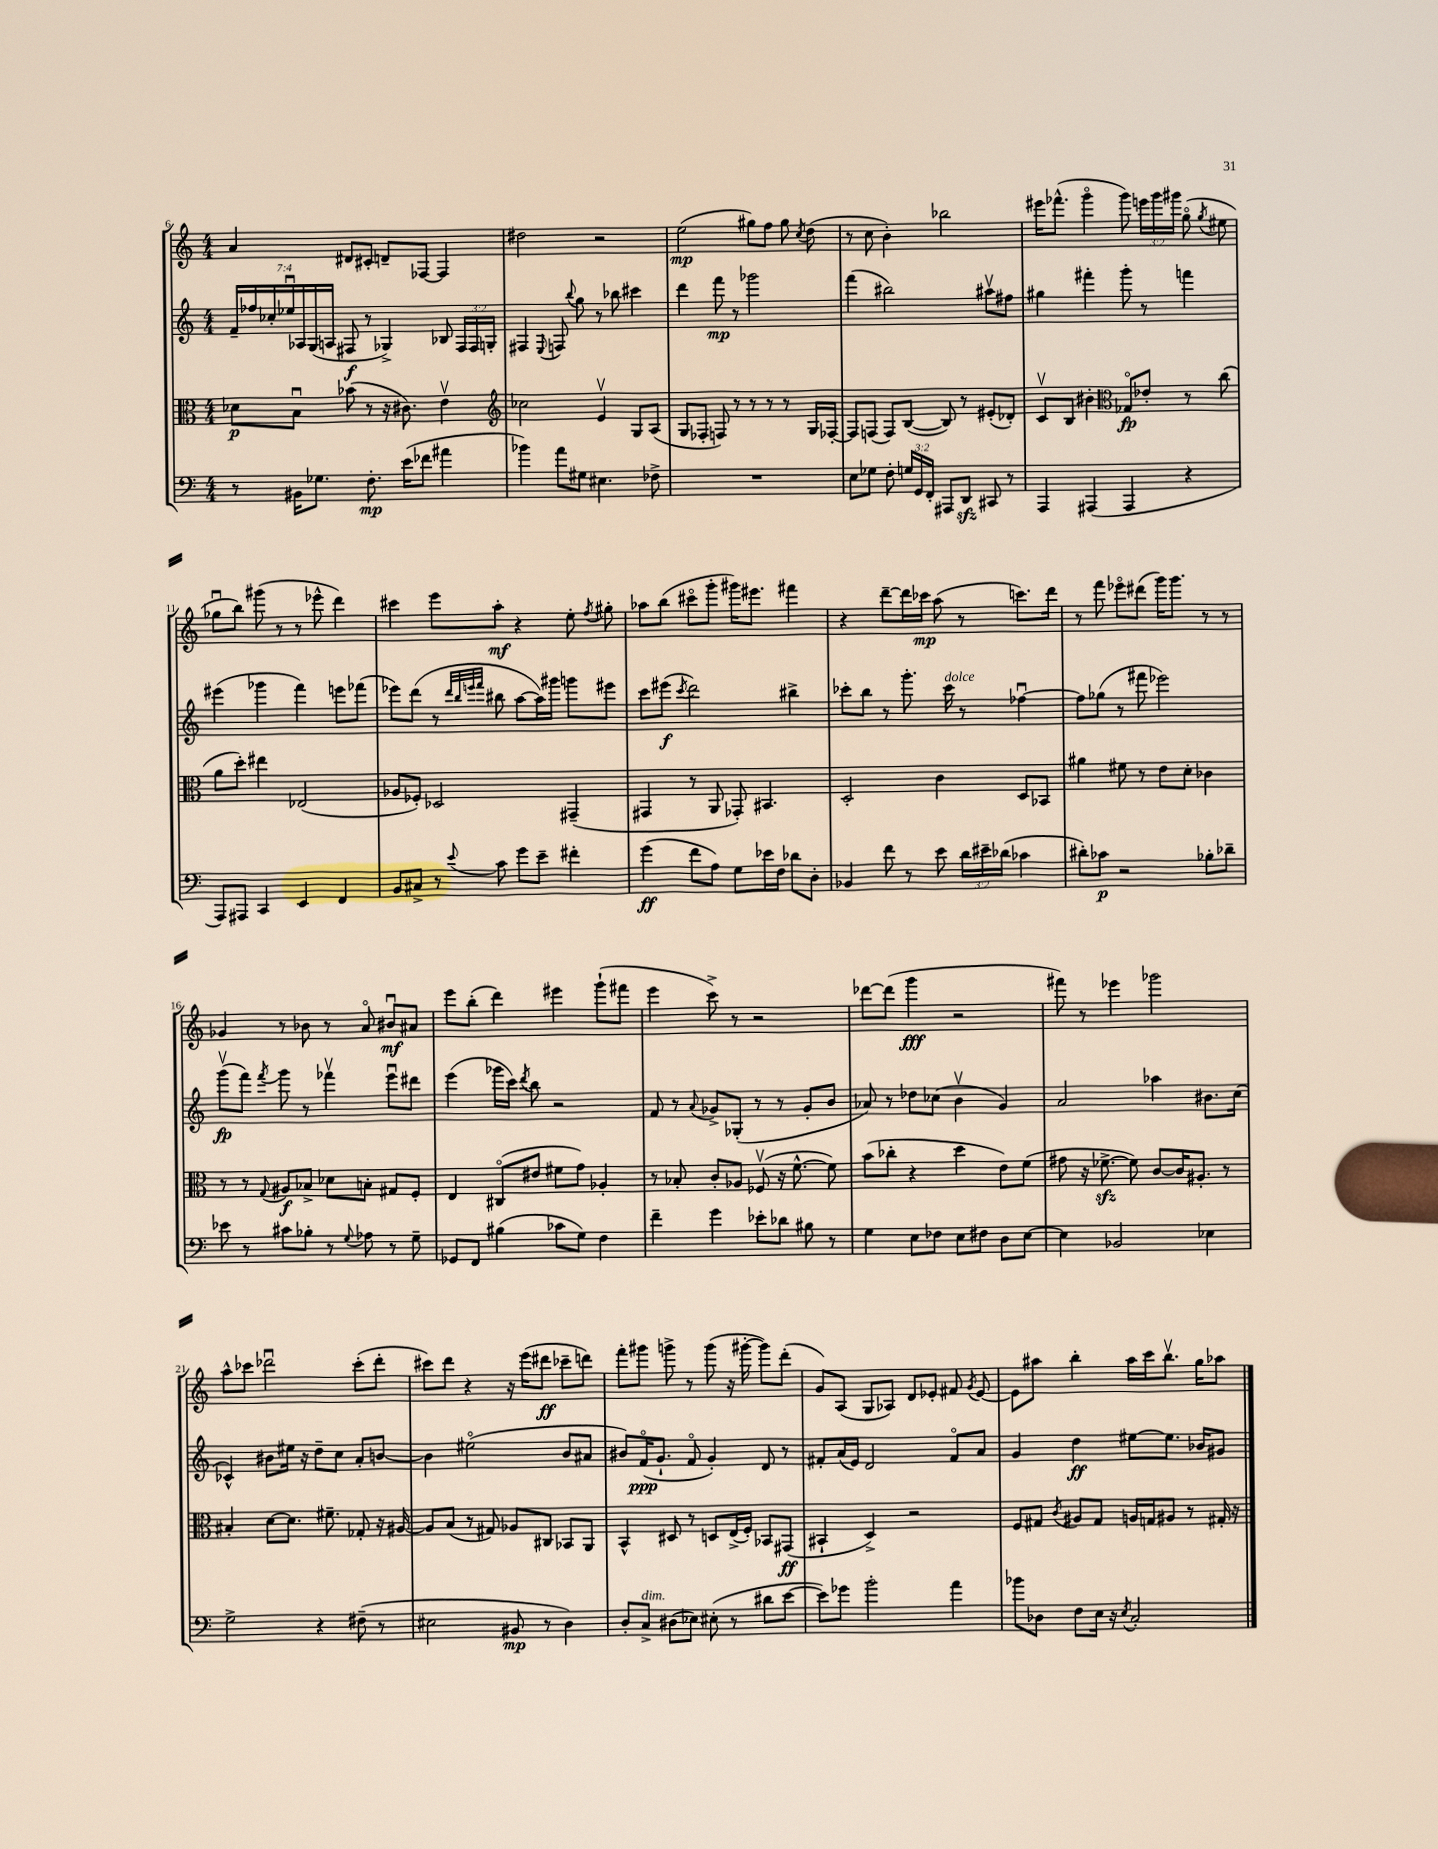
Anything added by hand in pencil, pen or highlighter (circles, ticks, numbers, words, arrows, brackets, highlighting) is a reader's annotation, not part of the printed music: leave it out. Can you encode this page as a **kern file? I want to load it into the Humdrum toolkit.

**kern	**dynam	**kern	**dynam	**kern	**dynam	**kern	**dynam
*part4	*part4	*part3	*part3	*part2	*part2	*part1	*part1
*staff4	*staff4	*staff3	*staff3	*staff2	*staff2	*staff1	*staff1
*clefF4	*	*clefC3	*	*clefG2	*	*clefG2	*
*k[]	*	*k[]	*	*k[]	*	*k[]	*
*M4/4	*	*M4/4	*	*M4/4	*	*M4/4	*
=6	=6	=6	=6	=6	=6	=6	=6
8r	.	8d-X\L	p	28f~/LL	.	4a/	.
.	.	.	.	28ff-X/	.	.	.
.	.	.	.	28cc-X'/	.	.	.
.	.	.	.	28ee-Xu/	.	.	.
16BB#X\KL	.	8Bu\J	.	.	.	.	.
.	.	.	.	28A-X/	.	.	.
.	.	.	.	(28G/	.	.	.
8.G-X\J	.	.	.	.	.	.	.
.	.	.	.	28An/JJ	.	.	.
.	.	(8b-X\	.	8F#X/	f	8d#X/L	.
8.F'\	mp	8r	.	8r	.	8c#X'/J	.
.	.	16r	.	4G-X^/)	.	8dn~/L	.
(16e\KL	.	8.c#X\)	.	.	.	.	.
8f-X\J	.	.	.	.	.	[8F-X/J	.
4a#X\	.	4ev\	.	8B-X/	.	4F-/]	.
.	.	.	.	24F#/LL	.	.	.
.	.	.	.	24F#/	.	.	.
.	.	.	.	24Gn'/JJ	.	.	.
=7	=7	=7	=7	=7	=7	=7	=7
*	*	*clefG2	*	*	*	*	*
4b-X\)	.	2cc-X\	.	4F#X/	.	2dd#X\	.
.	.	.	.	8qqE/	.	.	.
8a\L	.	.	.	8Fn/	.	.	.
.	.	.	.	8qqbb/	.	.	.
8G#X\J	.	.	.	8gg\	.	.	.
4.E#X\	.	4ev/	.	8r	.	2r	.
.	.	.	.	8bb-X\	.	.	.
.	.	8G/L	.	4ccc#X\	.	.	.
8F-X^\	.	(8A/J	.	.	.	.	.
=8	=8	=8	=8	=8	=8	=8	=8
1r	.	8G/L	.	4ddd\	.	(2ee\	mp
.	.	8F-X'/J	.	.	.	.	.
.	.	8Fn/)	.	8fff\	mp	.	.
.	.	8r	.	8r	.	.	.
.	.	8r	.	2ggg-X\	.	8gg#X\L)	.
.	.	8r	.	.	.	8ff\J	.
.	.	8r	.	.	.	8gg#\	.
.	.	.	.	.	.	8qcc/	.
.	.	16G/LL	.	.	.	(8dd\	.
.	.	[16F-X'/JJ	.	.	.	.	.
=9	=9	=9	=9	=9	=9	=9	=9
8E\L	.	8F-/L]	.	(4fff\	.	8r	.
8G-X\J	.	(8Fn/J	.	.	.	8cc\	.
8F'\	.	8F/L)	.	2bb#X\)	.	4b'\)	.
24Gn/LL	.	([8B/J	.	.	.	.	.
24GG/	.	.	.	.	.	.	.
24FF'/JJ	.	.	.	.	.	.	.
8AAA#X/L	.	8B/])	.	.	.	2bb-X\	.
8DDzz/J	.	8r	.	.	.	.	.
8CC#X/	.	(8e#X'/L	.	8aa#Xv\L	.	.	.
8r	.	8d-X'/J)	.	8ff#X\J	.	.	.
=10	=10	=10	=10	=10	=10	=10	=10
4AAA/	.	8cv/L	.	4gg#X\	.	16eee#X\KL	.
.	.	.	.	.	.	(8.fff-X^^\J	.
.	.	8B/J	.	.	.	.	.
(4AAA#X/	.	4b#X'\	.	4fff#X'\	.	4ggg\	.
*	*	*clefC3	*	*	*	*	*
4AAA#/	.	8G-X/L	fp	8ggg'\	.	8ggg\)	.
.	.	8e-X'/J	.	8r	.	24eeen\LL	.
.	.	.	.	.	.	24ggg\	.
.	.	.	.	.	.	24ggg#X\JJ	.
4r	.	8r	.	4fffn\	.	(8gg\	.
.	.	.	.	.	.	8qgg/	.
.	.	(8cc\	.	.	.	8ee#X\	.
!!LO:LB:g=z
=11	=11	=11	=11	=11	=11	=11	=11
8AAA/L)	.	8a\L	.	(4eee#X\	.	8gg-Xu\L	.
8AAA#X/J	.	8dd'\J)	.	.	.	8bb\J)	.
4CC/	.	4ee#X\	.	4ggg-X\	.	(8ggg#X\	.
.	.	.	.	.	.	8r	.
4EE/	.	(2E-X/	.	4fff\)	.	8r	.
.	.	.	.	.	.	8eee-X^^\	.
4FF/	.	.	.	8eeen\L	.	4ddd\)	.
.	.	.	.	(8fff-X\J	.	.	.
=12	=12	=12	=12	=12	=12	=12	=12
8BB/L	.	8A-X/L	.	8eee-X\L)	.	4ccc#X\	.
8C#X^/J	.	8F-X'/J)	.	(8ddd\J	.	.	.
8r	.	2D-X/	.	8r	.	8eee\L	.
.	.	.	.	32qqddd/LLL	.	.	.
.	.	.	.	32qqbb/	.	.	.
.	.	.	.	32qqeeen/	.	.	.
8qqe/	.	.	.	32qqfff/JJJ	.	.	.
8c\	.	.	.	8bb#X\	.	8aa'\J	mf
8g\L	.	.	.	[8aa\L	.	4r	.
8e~\J	.	.	.	16aa\L])	.	.	.
.	.	.	.	16ggg#X\JJ	.	.	.
4f#X'\	.	(4GG#X~/	.	8gggn\L	.	8ee'\	.
.	.	.	.	.	.	8qff/	.
.	.	.	.	8eee#X\J	.	8gg#X'\	.
=13	=13	=13	=13	=13	=13	=13	=13
(4g\	ff	4GG#X/	.	8ccc\L	.	8aa-X\L	.
.	.	.	.	(8eee#X\J	f	(8bb\J	.
.	.	.	.	8qccc/	.	.	.
8f\L	.	8r	.	2ddd\)	.	8ccc#X\L	.
8A\J)	.	8AA/	.	.	.	8ggg'\J	.
8G\L	.	8GG-X'/)	.	.	.	16ggg#X\KL)	.
.	.	.	.	.	.	8.eee#X\J	.
16e-X\L	.	4.BB#X/	.	.	.	.	.
16F\JJ	.	.	.	.	.	.	.
8d-X\L	.	.	.	4bb#X^\	.	4fff#X\	.
8D'\J	.	.	.	.	.	.	.
=14	=14	=14	=14	=14	=14	=14	=14
4BB-X/	.	2D'/	.	8ccc-X'\L	.	4r	.
.	.	.	.	8bb\J	.	.	.
8f\	.	.	.	8r	.	[8ddd~\L	.
8r	.	.	.	8.ggg'\	.	16ddd\L]	.
.	.	.	.	.	.	16ccc-X\JJ	mp
8e\	.	4c\	.	.	.	(8aa\	.
!	!	!	!	!LO:TX:a:i:t=dolce	!	!	!
.	.	.	.	16ccc-\	.	.	.
24d\LL	.	.	.	8r	.	8r	.
24e#X~\	.	.	.	.	.	.	.
(24d-X\JJ	.	.	.	.	.	.	.
4c-X\	.	8D/L	.	[4ff-Xu\	.	8.cccn\L)	.
.	.	8BB-X/J	.	.	.	.	.
.	.	.	.	.	.	16ddd\Jk	.
=15	=15	=15	=15	=15	=15	=15	=15
8d#X'\L)	.	4a#X\	.	8ff-\L]	.	8r	.
8c-X\J	p	.	.	(8gg-X\J	.	8fff\	.
2r	.	8f#X\	.	8r	.	8eee-X\L	.
.	.	8r	.	8fff#X\	.	(8ddd#X\J	.
.	.	8e\L	.	2eee-X\)	.	16ggg\KL)	.
.	.	.	.	.	.	8.ggg\J	.
.	.	8d'\J	.	.	.	.	.
8B-X'\L	.	4c-X\	.	.	.	8r	.
8d-X~\J	.	.	.	.	.	8r	.
!!LO:LB:g=z
=16	=16	=16	=16	=16	=16	=16	=16
8e-X\	.	8r	.	(8gggv\L	fp	4g-X/	.
8r	.	8r	.	8fff\J)	.	.	.
.	.	8qqG/	.	8qfff/	.	.	.
8c#X\L	.	8A#X/L	f	8ggg\	.	8r	.
8B-X'\J	.	8B-X^/J	.	8r	.	8b-X\	.
8r	.	8d-X\L	.	4fff-Xv\	.	8r	.
8qqG/	.	.	.	.	.	.	.
8A-X\	.	8Bn'\J	.	.	.	8a/	.
8r	.	8G#X/L	.	8eeeu\L	.	8b#Xu/L	mf
8G~\	.	8F'/J	.	8ddd#X\J	.	8a#X/J	.
=17	=17	=17	=17	=17	=17	=17	=17
8GG-X/L	.	4E/	.	(4eee\	.	8eee\L	.
8FF/J	.	.	.	.	.	(8bb'\J	.
(4B#X\	.	(8C#X/L	.	16ggg-X\LL	.	4ddd\)	.
.	.	.	.	16ccc\JJ)	.	.	.
.	.	.	.	8qddd/	.	.	.
.	.	8e#X/J	.	8bb\	.	.	.
8c-X\L	.	8f#X\L	.	2r	.	4eee#X\	.
8G\J)	.	8g\J)	.	.	.	.	.
4F\	.	4A-X'/	.	.	.	(8ggg`\L	.
.	.	.	.	.	.	8fff#X\J	.
=18	=18	=18	=18	=18	=18	=18	=18
4f~\	.	8r	.	8f/	.	4eee\	.
.	.	8B-X'/	.	8r	.	.	.
.	.	.	.	8qqa/	.	.	.
4g\	.	8c'/L	.	8g-X^/L	.	8ccc^\)	.
.	.	8A-X/J	.	(8G-X'/J	.	8r	.
8e-X'\L	.	(8F-Xv/	.	8r	.	2r	.
8d-X\J	.	16r	.	8r	.	.	.
.	.	[8.f^^\	.	.	.	.	.
8B#X\	.	.	.	8g-'/L	.	.	.
8r	.	8f\])	.	8b/J	.	.	.
=19	=19	=19	=19	=19	=19	=19	=19
4G\	.	(8b\L	.	8a-X/)	.	[8ddd-X\L	.
.	.	8cc-X'\J	.	8r	.	(8ddd-\J]	.
8E\L	.	4r	.	8dd-X\L	.	4ggg\	fff
8F-X\J	.	.	.	(8cc-X\J	.	.	.
8E\L	.	4dd\	.	4bv\	.	2r	.
8F#X\J	.	.	.	.	.	.	.
8D\L	.	8e\L)	.	4g/)	.	.	.
[8E\J	.	(8f\J	.	.	.	.	.
=20	=20	=20	=20	=20	=20	=20	=20
4E\]	.	8g#X\	.	2a/	.	8fff#X\)	.
.	.	16r	.	.	.	8r	.
.	.	[8.f-Xzz^\	.	.	.	.	.
2BB-X/	.	.	.	.	.	4eee-X\	.
.	.	8f-\])	.	.	.	.	.
.	.	[8c/L	.	4aa-X\	.	2ggg-X\	.
.	.	16c/K]	.	.	.	.	.
.	.	8.A#X'/J	.	.	.	.	.
4E-X\	.	.	.	8.b#X\L	.	.	.
.	.	8r	.	.	.	.	.
.	.	.	.	(16cc\Jk	.	.	.
!!LO:LB:g=z
=21	=21	=21	=21	=21	=21	=21	=21
2G^\	.	4B#X'/	.	4c-X^^/)	.	8aa^^\L	.
.	.	.	.	.	.	8ccc-X\J	.
.	.	[8d\L	.	8b#X\L	.	2ddd-Xu\	.
.	.	8.d\J]	.	16ee#X\Jk	.	.	.
.	.	.	.	16r	.	.	.
4r	.	.	.	8dd~\L	.	.	.
.	.	8.f#X~\	.	.	.	.	.
.	.	.	.	8cc\J	.	.	.
(8F#X~\	.	8G-X'/	.	8a'/L	.	(8ccc-'\L	.
8r	.	16r	.	[8bn/J	.	8ddd-'\J	.
.	.	[16A#X/	.	.	.	.	.
=22	=22	=22	=22	=22	=22	=22	=22
2E#X\	.	8A#/L]	.	4b\]	.	8ccc#X\L)	.
.	.	(8B/J	.	.	.	8ddd\J	.
.	.	8r	.	(2ee#X\	.	4r	.
.	.	8G#X/)	.	.	.	.	.
8BB#X/	mp	8A-X/L	.	.	.	16r	.
.	.	.	.	.	.	(16eee\KL	.
8r	.	8C#X/J	.	.	.	8ddd#X\J	ff
4D\)	.	8BB-X/L	.	8b/L	.	8ccc-X~\L	.
.	.	8AA/J	.	8a#X/J	.	8dddn\J)	.
=23	=23	=23	=23	=23	=23	=23	=23
8D'/L	.	4BB^^/	.	8b#X/L)	.	8fff'\L	.
!LO:TX:a:i:t=dim.	!	!	!	!	!	!	!
8C^/J	.	.	.	(16f/K	ppp	8ggg#X\J	.
.	.	.	.	8.g`/J	.	.	.
(8D#X\L	.	8D#X/	.	.	.	8gggn^\	.
8E-X\J)	.	8r	.	8f/	.	8r	.
(8E#X'\	.	8Dn/L	.	4g'/)	.	(8ggg\	.
8r	.	(16E^/L	.	.	.	16r	.
.	.	16F'/JJ)	.	.	.	[16ggg#X'\	.
8d#X\L	.	8BB-X/L	.	8d/	.	8ggg#\L])	.
[8e\J	.	(8GG#X/J	ff	8r	.	(8ddd'\J	.
=24	=24	=24	=24	=24	=24	=24	=24
8e\L])	.	4BB#X`/	.	8f#X'/L	.	8g/L)	.
8g-X\J	.	.	.	(16a/L	.	(8A/J	.
.	.	.	.	16e/JJ)	.	.	.
2b'\	.	4D^/)	.	2d/	.	8G/L	.
.	.	.	.	.	.	8A-X/J)	.
.	.	2r	.	.	.	8d/L	.
.	.	.	.	.	.	8e-X'/J	.
4a\	.	.	.	8f#/L	.	8f#X/	.
.	.	.	.	.	.	8qg/	.
.	.	.	.	8a/J	.	[8e-/	.
=25	=25	=25	=25	=25	=25	=25	=25
8b-X\L	.	8F/L	.	4g/	.	8e-\L]	.
8D-X\J	.	8G#X/J	.	.	.	8aa#X\J	.
.	.	8qc/	.	.	.	.	.
8F\L	.	8A#X/L	.	4dd\	ff	4bb'\	.
16E\Jk	.	8G#/J	.	.	.	.	.
16r	.	.	.	.	.	.	.
8qE/	.	.	.	.	.	.	.
2C'/	.	16An/LL	.	[8ee#X\L	.	16aa#\LL	.
.	.	16Gn/J	.	.	.	16ccc\J	.
.	.	8A#X/J	.	8.ee#\J]	.	8.bbv\J	.
.	.	8r	.	.	.	.	.
.	.	.	.	16b-X/KL	.	16gg\KL	.
.	.	16G#X'/	.	8g#X/J	.	8aa-X\J	.
.	.	16r	.	.	.	.	.
==	==	==	==	==	==	==	==
*-	*-	*-	*-	*-	*-	*-	*-
